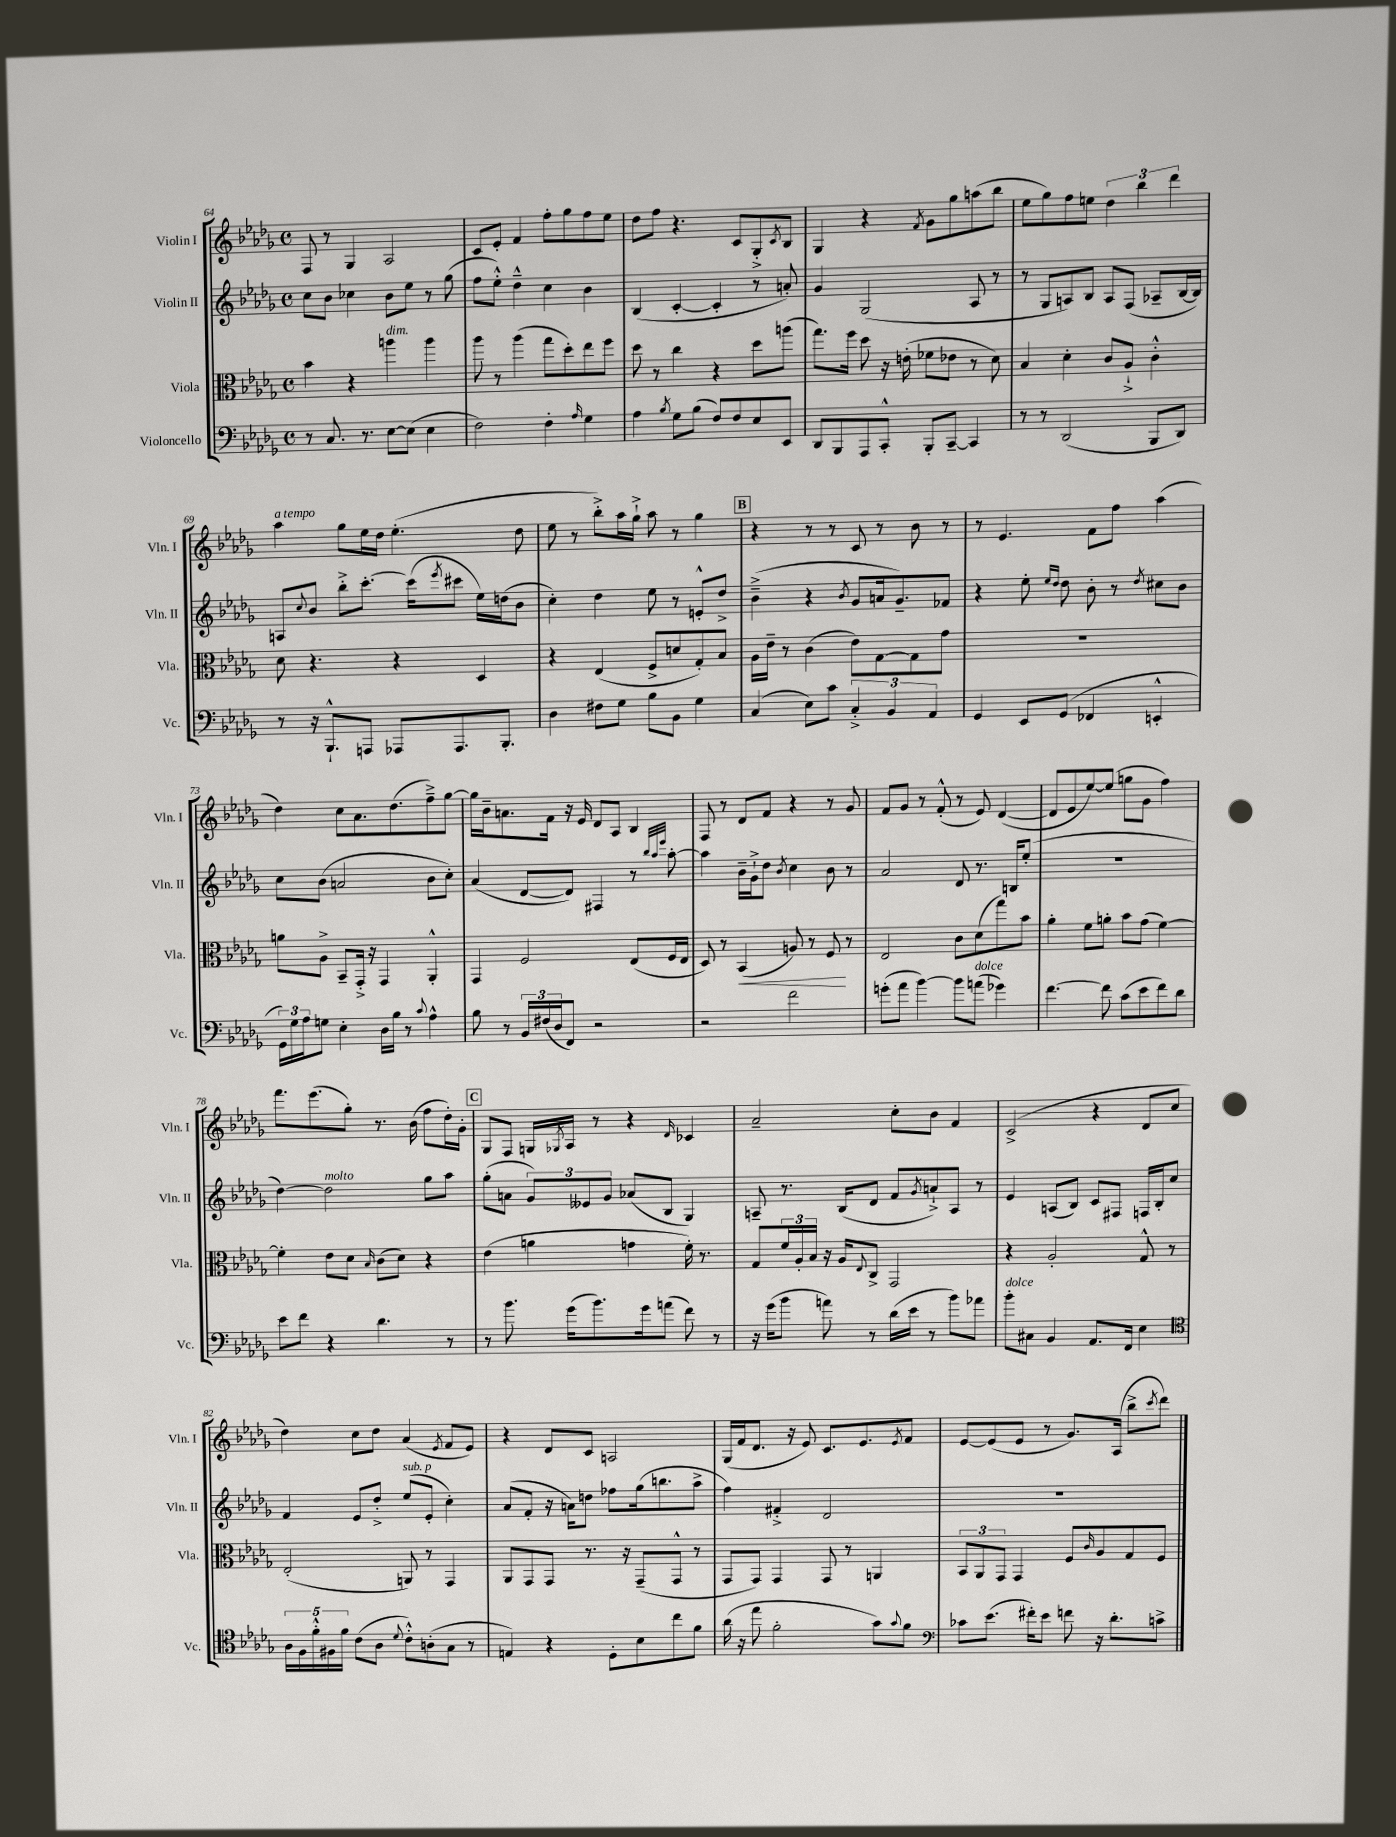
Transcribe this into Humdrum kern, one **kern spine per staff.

**kern	**kern	**kern	**kern
*staff4	*staff3	*staff2	*staff1
*clefF4	*clefC3	*clefG2	*clefG2
*k[b-e-a-d-g-]	*k[b-e-a-d-g-]	*k[b-e-a-d-g-]	*k[b-e-a-d-g-]
*M4/4	*M4/4	*M4/4	*M4/4
*met(c)	*met(c)	*met(c)	*met(c)
8r	4b-	8cc	8F
8.C	.	8b-	8r
.	4r	4cc-	4G-
8.r	.	.	.
[8E-	4aa	8b-	2A-
(8E-]	.	8ee-	.
4E-	4aa	8r	.
.	.	(8gg-	.
=	=	=	=
2F)	8aa-	8ff	8c
.	8r	8ee-'^^)	8e-'
.	(4aa-	4dd-~^^	4f
4F'	8gg-	4cc	8ff'
.	8dd-')	.	8gg-
16qqA-	.	.	.
4G-	8ee-	4b-	8ff
.	8ff	.	8ee-
=	=	=	=
4A-	8dd-	(4B-	8dd-
.	8r	.	8ff
8qB-	.	.	.
8G-	4cc	[4c'	4.r
(8B-	.	.	.
8F)	4r	4c']	.
8F	.	.	8c
8E-	8dd-	8r	8G-'^
.	.	.	8qc
8EE-	(8aa	8a')	8B-
=	=	=	=
8DD-	8.gg-)	4g-	4G-
8BBB-	.	.	.
.	16ff	.	.
8AAA-	8dd-	(2G-	4r
8CC'^^	16r	.	.
.	(16e'	.	.
.	.	.	8qf
8BBB-'	8f-	.	8g-
[8CC~	8e-	.	8gg-
4CC]	8r	8A-	(8aa
.	8d-)	8r	8bb-
=	=	=	=
8r	4B-	8r	8ee-
8r	.	8G-	8gg-)
(2DD-	4d-'	8A)	8ff
.	.	8B-	8ee
.	8c	8A	6dd-
.	8A-`^	(8F	.
.	.	.	6bb-
8BBB-	4c'^^	8A-~	.
.	.	.	6ddd-
8DD-)	.	[16B-	.
.	.	16B-])	.
=	=	=	=
8r	8d-	8A	4aa-
.	.	8qqcc	.
16r	4.r	8b-	.
8.BBB-`^^	.	.	.
.	.	8bb-'^	8gg-
8AAA	.	[8.ccc'	16ee-
.	.	.	16dd-
8AAA-	4r	.	(4.ee-'
.	.	(16ccc]	.
.	.	8qeee-	.
8.AAA-	.	8ccc#	.
.	4D-	16ee-)	.
8.BBB-'	.	(16dd	.
.	.	8b-	8dd-
=	=	=	=
4D-	4r	4cc')	8ee-
.	.	.	8r
8F#	(4E-	4dd-	8bb-'^)
8G-	.	.	16aa-
.	.	.	16gg-`^
8B-	8F^	8ee-	8aa-
8BB-	8d	8r	8r
4G-	8G-')	8e'^^	4gg-
.	8B-	8dd-^	.
=	=	=	=
(4C	16A-	(4b-~^	4r
.	16e-~	.	.
.	8r	.	.
8E-)	(4c	4r	8r
8c	.	.	8r
.	.	8qb-	.
6C'^	8e-)	8g-	8c
.	[8G-	16a	8r
6BB-	.	.	.
.	.	8.g-~)	.
.	8G-]	.	8b-
6AA-	.	.	.
.	8g-	8f-	8r
=	=	=	=
4GG-	1r	4r	8r
.	.	.	4.e-
8EE-	.	8ee-'	.
.	.	16qqee-	.
.	.	16qqdd-	.
(8GG-	.	8dd-	.
4FF-	.	8b-'	8f
.	.	8r	8ff
.	.	8qdd-	.
4EE'^^	.	8cc#	(4aa-
.	.	8b-	.
=	=	=	=
24GG-)	8a	8cc	4dd-)
24G-	.	.	.
24A-	.	.	.
8G	8A-^	(8b-	.
4E-'	8BB-~	2a	8cc
.	16GG-'^	.	8.a-
.	16r	.	.
16D-	4GG-	.	.
16B-	.	.	(8.dd-
8r	.	.	.
8qqc	.	.	.
4A-^^	4AA-'^^	8b-	8ff~^)
.	.	8cc')	[8gg-
=	=	=	=
8B-	4GG-	(4a-	16gg-]
.	.	.	16b-~
8r	.	.	8.a
24BB-	2F	[8d-	.
(24F#	.	.	.
.	.	.	16f
24D-	.	.	.
8FF)	.	8d-])	16r
.	.	.	16e-
2r	.	4F#	8d-
.	.	.	8A-
.	(8E-	8r	4B-
.	.	32qqbb-	.
.	.	32qqaa-	.
.	.	32qqeee-	.
.	16F	[8aa-'	.
.	16E-	.	.
=	=	=	=
2r	8D-)	4aa-]	8F
.	8r	.	8r
.	(4BB-	16b-~	8d-
.	.	16g-`^	.
.	.	8dd-	8f
.	.	8qb-	.
2f	8A)	4cc	4r
.	8r	.	.
.	8F	8b-	8r
.	8r	8r	8g-
=	=	=	=
(8g'	2E-	2a-	8f
8a-	.	.	8g-
[4b-)	.	.	8r
.	.	.	(8f'^^
8b-]	8c	8d-	8r
(8a	(8d-	8.r	8e-)
4g-)	8gg-)	.	([4d-
.	.	16B	.
.	8b-	(8ee-'	.
=	=	=	=
[4.f	4a-'	1r	8d-]
.	.	.	8e-
.	8f	.	[8ee-)
8f]	8a'	.	(8ee-]
(8c	8b-	.	8gg
8e-	(8g-	.	8g-
8f)	[4f)	.	4ff)
8d-	.	.	.
=	=	=	=
8e-	4f']	[4dd-)	8.fff
8f	.	.	.
.	.	.	(8.eee-
4r	8e-	2dd-]	.
.	8d-	.	8gg-')
.	16qqB-	.	.
4.d-	(8c	.	8.r
.	8d-)	.	.
.	.	.	(16b-
.	4r	8gg-	8ff
8r	.	8aa-	16dd-')
.	.	.	16g-'
=	=	=	=
8r	(4e-	(8gg-'	8G-
8.b-	.	8a	8F
.	4a	12g-)	16G
.	.	.	8qG-
(16g-	.	.	16A-
.	.	12e--	.
8.b-)	.	.	8r
.	.	12g-	.
.	4g	(8a-	4r
16g-	.	.	.
(8a	.	8B-	.
.	.	.	16qqd-
8f)	16f')	4G-)	4c-
.	8.r	.	.
8r	.	.	.
=	=	=	=
16r	8G-	8A~	2a-~
(16g-	.	.	.
8b-	24f	8.r	.
.	24A-'	.	.
.	24B-	.	.
8a)	16r	.	.
.	16A-	(16B-	.
.	8qqE-	.	.
8r	8C^	8d-	.
(16d-	2GG-	8f	8cc'
16e-	.	.	.
.	.	8qg-	.
8r	.	8a`^)	8b-
8b-)	.	8A	4f
8a-	.	8r	.
=	=	=	=
8b-'	4r	4e-	(2c^
8C#	.	.	.
4BB-	2A-'	(8A	.
.	.	8B-)	.
8.AA-	.	8c	4r
.	.	8F#	.
16FF	.	.	.
4E-	8G-^^	16F	8d-
.	.	16B-'	.
.	8r	8cc	8cc
=	=	=	=
*clefC4	*	*	*
20A-	(2E-'	4f	4dd-)
20F	.	.	.
20f'^^	.	.	.
20F#	.	.	.
20f	.	.	.
(8c	.	8e-	8cc
8A-	.	8dd-'^	8dd-
8qqd-	.	.	.
8c'^^)	8AA)	(8ee-	(4a-
(8A'	8r	8e-'	.
.	.	.	8qe-
8G-	4GG-	4cc')	8f
8r	.	.	8e-)
=	=	=	=
4E)	8AA-	(8a-	4r
.	8GG-	8f'	.
4r	8GG-	16r	8d-
.	.	16a)	.
.	8.r	8dd	8c
8D-'	.	8ff-	2A
.	16r	.	.
8B-	(8GG-~	(16gg-	.
.	.	8.bb	.
8cc	8GG-^^	.	.
8f	8r	8aa-^	.
=	=	=	=
(16a-	8GG-	4ff)	(16G-
16r	.	.	16f
8ee-	8GG-)	.	8.d-
2f'	4GG-	4f#'^	.
.	.	.	16r
.	.	.	8e-)
.	8GG-	2d-	8.c
.	8r	.	.
.	.	.	8.e-
8g-)	4AA	.	.
8qqg-	.	.	8qe-
8f	.	.	8f
=	=	=	=
*clefF4	*	*	*
8c-	12BB-	1r	[8e-
.	12AA-	.	.
(8.e-	.	.	(8e-]
.	12GG-	.	.
.	4GG-	.	8e-
16f#')	.	.	.
8e-	.	.	8r
8f	8F	.	8.g-)
.	16qqc	.	.
16r	8A-	.	.
8.d-'	.	.	(16A-
.	8G-	.	8bb-^
.	.	.	8qccc
8c^	8F	.	8ddd-)
==	==	==	==
*-	*-	*-	*-
